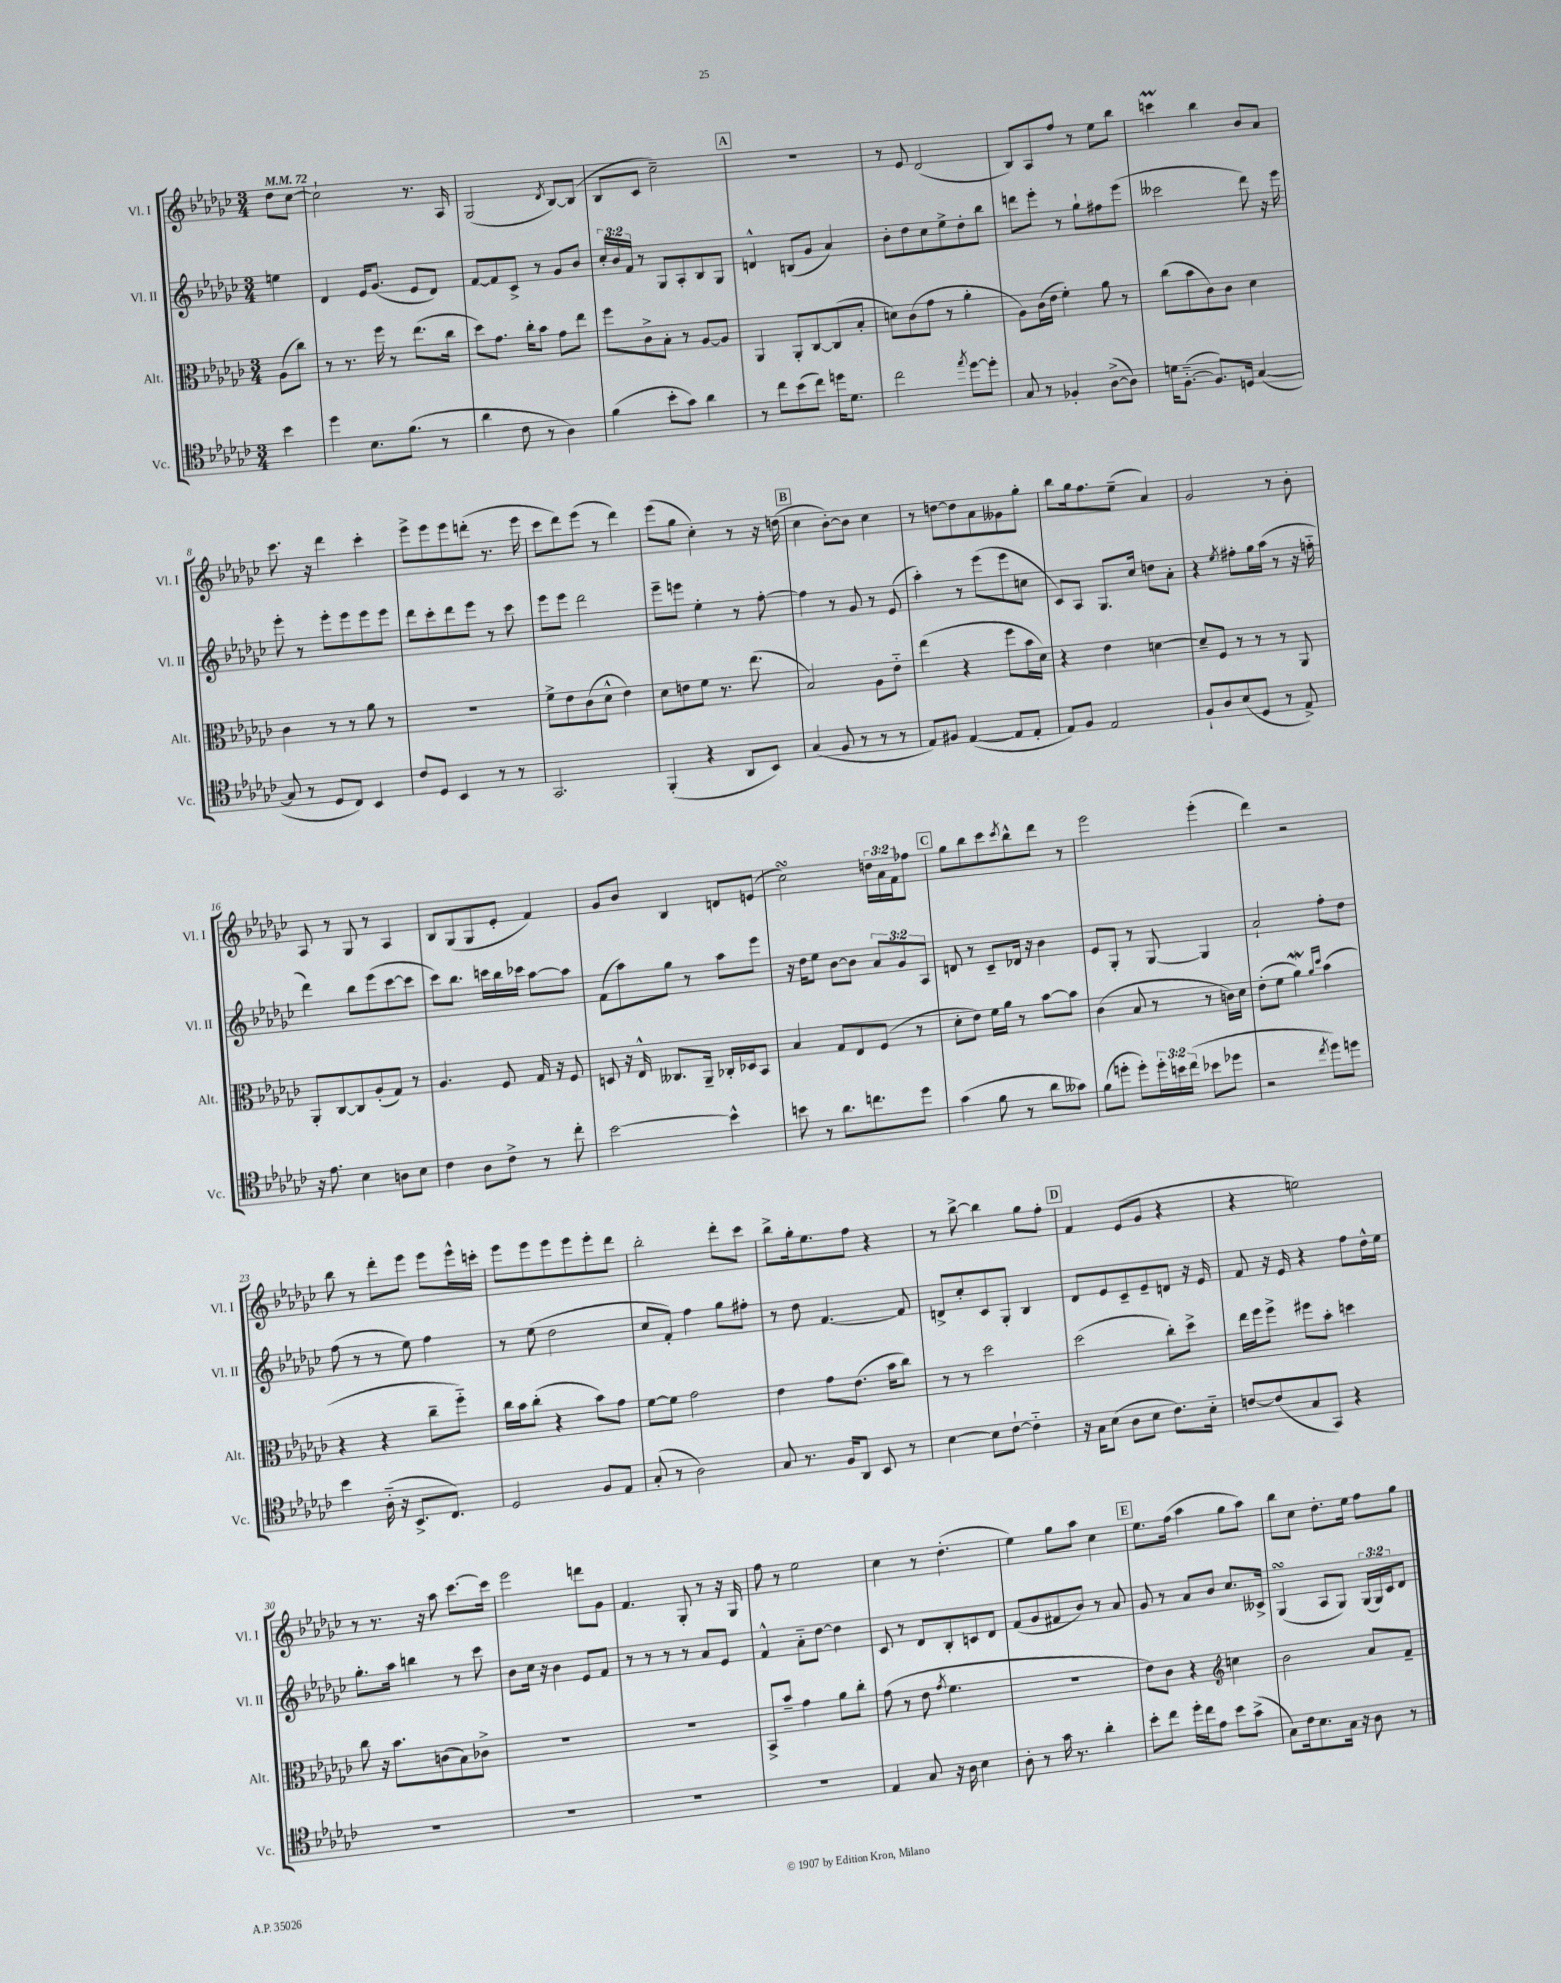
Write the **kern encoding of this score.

**kern	**kern	**kern	**kern
*staff4	*staff3	*staff2	*staff1
*clefC4	*clefC3	*clefG2	*clefG2
*k[b-e-a-d-g-c-]	*k[b-e-a-d-g-c-]	*k[b-e-a-d-g-c-]	*k[b-e-a-d-g-c-]
*M3/4	*M3/4	*M3/4	*M3/4
*MM72	*MM72	*MM72	*MM72
4b-	(8A-	4ee	8dd-
.	8cc-)	.	[8cc-
=	=	=	=
4dd-	8r	4d-	2cc-`]
.	8.r	.	.
8.B-	.	16e-	.
.	16ff	(8.g-	.
.	8r	.	.
(8.f	.	.	.
.	(8.ee-	8e-	8.r
8r	.	8d-)	.
.	16cc-	.	16A-
=	=	=	=
4a-	8dd-)	[8f	(2G-
.	8.g-	8f]	.
8c-	.	8c-^	.
.	16cc-'	.	.
8r	8b-	8r	.
.	.	.	8qd-
4A-)	8g-	8g-	[8B-)
.	8ee-	8b-	(8B-]
=	=	=	=
(4f	8ff	24cc-'	8B-
.	.	24b-	.
.	.	24f	.
.	8c-^	8r	8c-
8b-'	8B-'	8G-	2cc-~)
8g-)	8r	8A-'	.
4a-	[8A-	8B-	.
.	8A-]	8G-	.
=	=	=	=
8r	4AA-	4d^^	2.r
8cc-	.	.	.
(8b-	8AA-'	(8B	.
8cc-)	[8C-	8g-	.
16dd	(8C-]	4a-)	.
8.d-	.	.	.
.	8B-'	.	.
=	=	=	=
2cc-	8d)	8b-'	8r
.	(8c-	8dd-	8e-
.	8g-	8cc-	(2d-
.	8r	8ee-^	.
8qee-	.	.	.
[8dd-	4a-'	8dd-'	.
8dd-']	.	8bb-	.
=	=	=	=
8G-	8A-)	8ddd	8B-)
8r	(16c-	8eee-'	8A-
.	16e-	.	.
4F-'	4f')	8r	8ff
.	.	8gg-`	8r
([8A-^	8a-	8ff#	8ee-
8A-])	8r	(8eee-	8bb-
=	=	=	=
16d	(8cc-	2ccc--	4ccc
([8.F'~	.	.	.
.	8b-	.	.
8.F])	8c-)	.	4bb-
.	8c-	.	.
16D	.	.	.
([4G-	4d-	8ddd-)	8b-
.	.	16r	8a-
.	.	16eee-	.
=	=	=	=
8G-]	4c-	8eee-'	8.ccc-
8r	.	8r	.
.	.	.	16r
8D-	8r	8eee-'	4ddd-
8C-)	8r	8eee-	.
4BB-	8a-	8eee-	4ccc-'
.	8r	8eee-	.
=	=	=	=
8c-	2.r	8ddd-	8eee-^
8D-	.	8ccc-'	8eee-
4BB-	.	8ddd-	8eee-
.	.	8eee-	(8ddd'
8r	.	8r	8.r
8r	.	8ccc-	.
.	.	.	16eee-
=	=	=	=
2.GG-	8f^	8eee-	8ccc-
.	8e-	8eee-	8ddd-)
.	(8c-	2ddd-	(8eee-
.	8d-^^	.	8r
.	4e-)	.	4ddd-)
=	=	=	=
(4FF'	8d-	8eee-~	(8eee-
.	8e	8eee	8gg-
4r	8f	4ee-'	4cc-')
.	8.r	.	.
8AA-	.	8r	8r
.	(8.ee-	.	.
8BB-)	.	[8ff'	16r
.	.	.	(16dd
=	=	=	=
(4G-	2B-)	4ff]	4cc-
8F	.	8r	[8b-')
8r	.	8g-	8b-]
8r	8A-	8r	4cc-
8r	8e-'~	(8e-	.
=	=	=	=
8E-)	(4ee-	4aa-')	8r
8F#	.	.	[8dd
([4E-	4r	8r	8dd]
.	.	(8eee-	8a-
8E-]	8ff	8eee-	8g--
8E-'	16b-	8cc	8gg-'
.	16d-)	.	.
=	=	=	=
8E-)	4r	8c-)	8bb-
8F	.	8A-	16gg-
.	.	.	8.ff
2E-	4e-	8.G-	.
.	.	.	(8ee-~
.	.	16cc-	.
.	[4d	8dd	4a-)
.	.	8a-'	.
=	=	=	=
8F`	8d~]	4r	2g-
8A-	8F	.	.
.	.	8qee-	.
(8B-	8r	8ff#'	.
8D-	8r	16gg-	.
.	.	(16aa-	.
8r	8r	8r	8r
8E-^)	8AA-	16r	8b-'
.	.	16ff'~	.
=	=	=	=
16r	8AA-'	4ddd-)	8A-
8.e-	.	.	.
.	[8C-	.	8r
4B-	8C-]	8bb-	8G-
.	(8A-'	(8eee-	8r
8A	8G-)	[8ccc-	4A-
8B-	8r	8ccc-]	.
=	=	=	=
4c-	4.A-	8ccc-)	8B-
.	.	8.bb-	(8G-
8A-	.	.	8G-
.	.	16ccc	.
8c-^	8F	16bb-	8e-'
.	.	16ccc-	.
8r	16G-	[8aa-	4f)
.	16r	.	.
8cc-'	8F	8aa-]	.
=	=	=	=
[2b-	8D	(8f	8g-
.	16r	8aa-)	8b-
.	16E-^^	.	.
.	8.C--	8gg-	4B-
.	.	8r	.
.	16AA-~	.	.
4b-^^]	16C-'	8aa-	8d
.	16D-	.	.
.	8BB-	8eee-	(8e
=	=	=	=
8b	4B-	16r	2cc-)
.	.	16dd-	.
8r	.	8ee-	.
8.a-	8G-	[8b-	.
.	8E-	8b-]	.
8.cc	.	.	.
.	(8F	12a-	24dd
.	.	.	24a-
.	.	12g-	24f
8dd-	8r	.	8ff-
.	.	12A-	.
=	=	=	=
(4g-	8d-'	8d	8gg-
.	8e-)	8r	8bb-
8f	16f	8c-~	8ccc-
.	16a-	.	.
.	.	.	8qccc-
8r	8r	16d-	8bb-^^
.	.	16r	.
8a-	[8b-	4b-	8ddd-
8g--)	8b-]	.	8r
=	=	=	=
(8f	(4c-	8e-	2eee-
8dd'	.	8G-'	.
8dd')	8B-	8r	.
24dd'	8r	[8G-	.
24b	.	.	.
(24cc-	.	.	.
8b-	8r	4G-]	(4eee-'
8dd-	16c)	.	.
.	16d-	.	.
=	=	=	=
2r	(8e-'	2a-`	4ddd-)
.	8f	.	.
.	4a-)	.	2r
.	16qqa-	.	.
8qcc-	16qqdd-	.	.
8dd-)	(4b-	8ff'	.
8dd	.	8dd-	.
=	=	=	=
4b-	4r	(8ff	8bb-
.	.	8r	8r
(16A-'~	4r	8r	8ddd-'
16r	.	.	.
8.BB-^	.	8ee-)	8eee-
.	8cc-~	4ff	8eee-
8.C-)	.	.	.
.	8ff'~)	.	16eee-^^
.	.	.	16ccc'
=	=	=	=
2D-	16cc-	8r	8eee-
.	16b-	.	.
.	(8cc-'	(8ee-	8eee-
.	4r	2dd-	8eee-
.	.	.	8eee-
8F	8b-)	.	8eee-'
8E-	8g-	.	8ddd-
=	=	=	=
(8G-'	[8f	8cc-	2bb-'
8r	8f]	8f')	.
2A-)	2g-	4ff	.
.	.	8gg-	8ddd-'
.	.	8ff#'	8ccc-
=	=	=	=
8G-	4e-	8r	8bb-^
8.r	.	8dd-	16gg-'
.	.	.	8.ee-
.	8g-	[4.f	.
16F	.	.	.
8AA-	(8.e-	.	8ff
8BB-	.	.	4r
.	16b-	.	.
8r	8cc-)	8f]	.
=	=	=	=
[4B-	8r	8d^	8r
.	8r	8cc-'	[8bb-^
8B-]	2dd-	8c-	4bb-]
[8c-`	.	8G-'	.
4c-'~]	.	4B-	8gg-
.	.	.	8ff'
=	=	=	=
16r	(2dd-	8d-	4f
16G-	.	.	.
(8B-	.	8e-	.
8A-	.	8c-~	(8e-
8B-	.	8e-~	8g-
8.c-)	8cc-')	8d	4r
.	8dd-^	16r	.
16B-'~	.	16e-	.
=	=	=	=
[8c	16ee-	8f	4r
.	16ff	.	.
(8c]	8ff^	16r	.
.	.	16e-	.
8G-	8ff#	4r	2ee)
8GG-)	8b-'	.	.
4r	4dd	8ff	.
.	.	16dd-^^	.
.	.	16ee-	.
=	=	=	=
2.r	8cc-	8.gg-'	8r
.	16r	.	8.r
.	8.b-	16aa-	.
.	.	4bb	.
.	.	.	16r
.	(8c	.	8aa-
.	8B-)	8r	[8.ccc-
.	8c-^	8ccc-	.
.	.	.	16ccc-]
=	=	=	=
2.r	2.r	8b-	2eee-
.	.	16cc-	.
.	.	16r	.
.	.	4b-	.
.	.	8e-	8ddd
.	.	8f	8g-
=	=	=	=
2.r	2.r	8r	4.f
.	.	8r	.
.	.	8r	.
.	.	8r	8G-'
.	.	8a-	8r
.	.	8e-	16r
.	.	.	16G-
=	=	=	=
2.r	8BB-^	4f^^	8ff
.	8b-~	.	8r
.	4g-	8a-'~	2ee-
.	.	[8dd-	.
.	8a-	4dd-]	.
.	8cc-'	.	.
=	=	=	=
4E-	(8g-	8c-	4cc-
.	8r	8r	.
8G-	8e-	8d-	8r
.	8qg-	.	.
16r	4.f	8B-'	(4.dd-'
16A-	.	.	.
4B-	.	8c	.
.	.	8d-	.
=	=	=	=
8A-'	2.r	(8f	4ee-)
8r	.	8g-	.
16g-	.	8f#	8gg-
8.r	.	.	.
.	.	8b-)	8aa-
4a-'	.	8r	4cc-
.	.	8a-	.
=	=	=	=
8b-'	8e-)	8g-	8.ee-
8cc-	8c-	8r	.
.	.	.	(16ff
16dd-'	4r	8a-	4aa-
16cc-	.	.	.
8e-	.	8b-	.
*	*clefG2	*	*
8b-	4cc	8.cc-	8gg-
(8g-^	.	.	8aa-)
.	.	16c--^	.
=	=	=	=
8G-)	2b-	(4G-	8bb-
16c-	.	.	8cc-
8.B-	.	.	.
.	.	8A-	8.dd-'
16G-	.	8G-)	.
16r	.	.	16ee-
8A-	8a-	(24G-	8ff
.	.	24G-)	.
.	.	24c-	.
8r	8f~	8d-	8gg-
==	==	==	==
*-	*-	*-	*-
